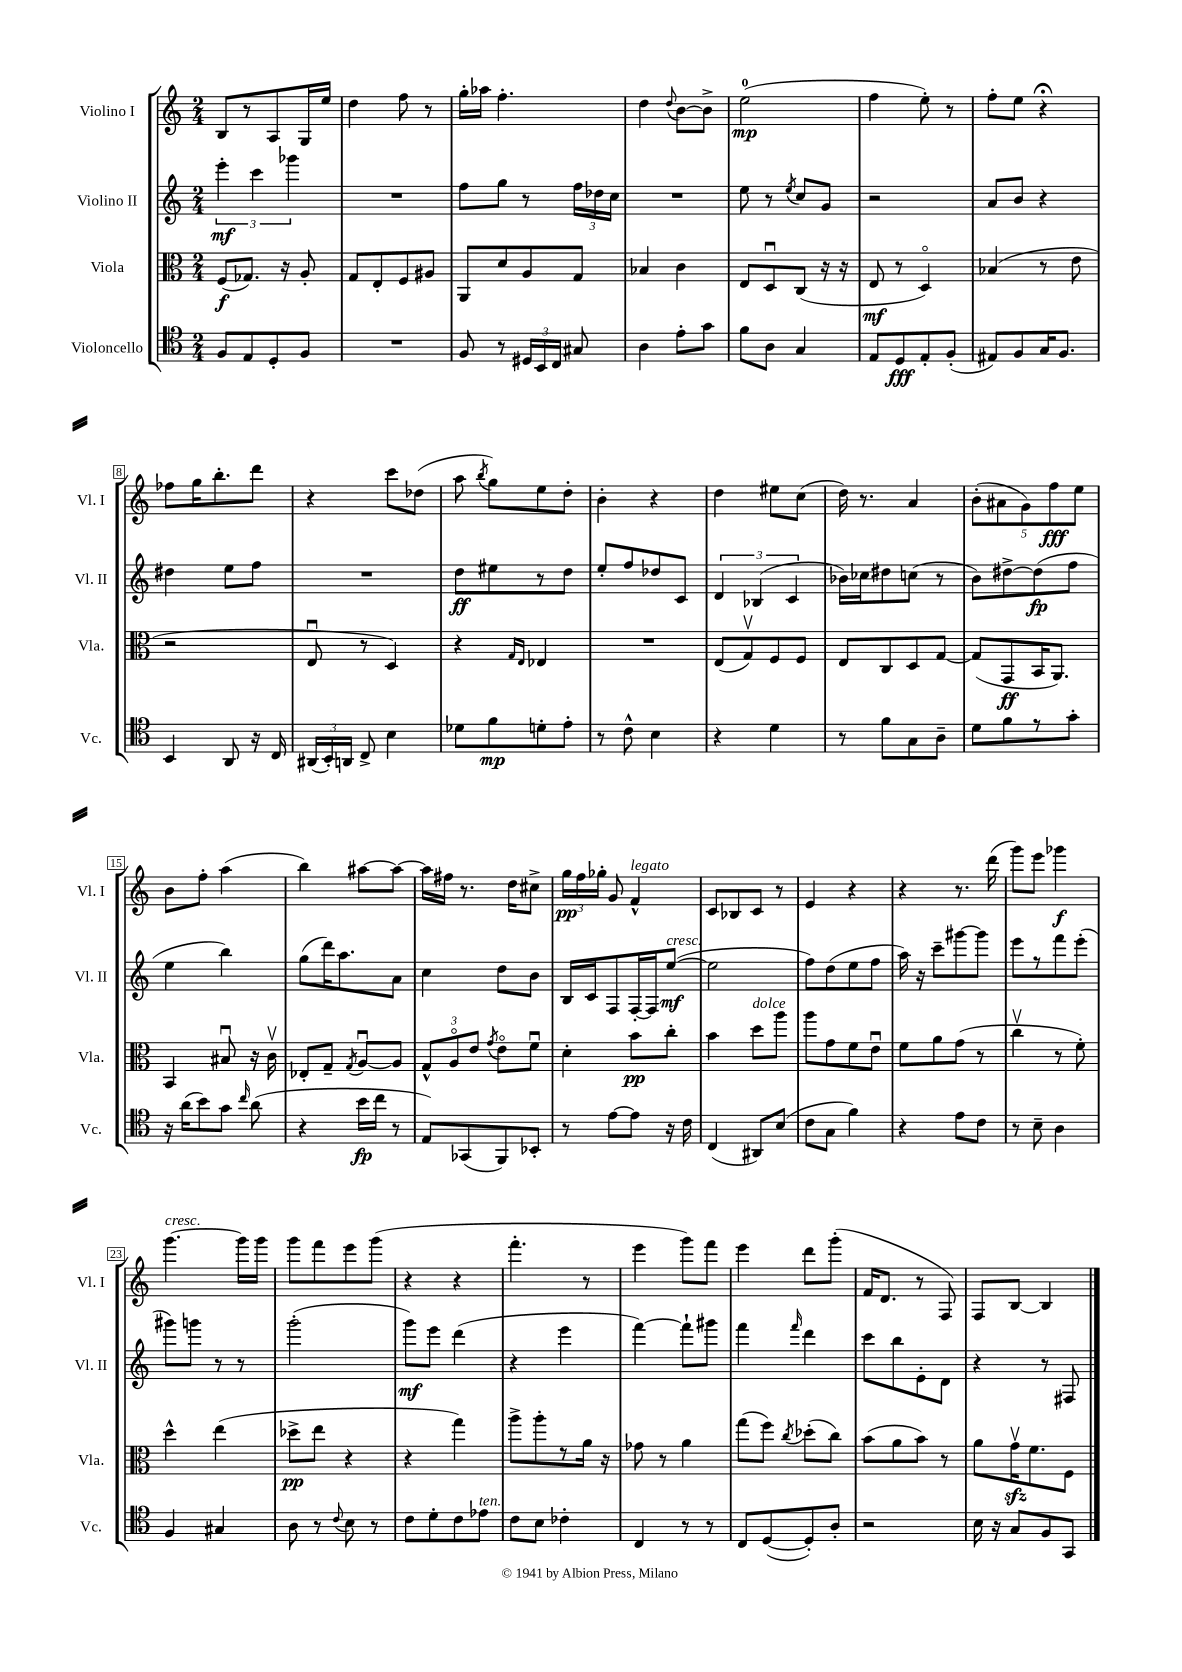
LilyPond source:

<<
\new StaffGroup <<
\new Staff = "s0" \with { instrumentName = "Violino I" shortInstrumentName = "Vl. I" } {
    \clef treble \key c \major \numericTimeSignature \time 2/4
    \autoBeamOff b8[ r8 a8 g16 e''16] |
    d''4 f''8 r8 |
    g''16[-. aes''16] f''4.-. |
    d''4 \appoggiatura { d''8 } b'8[~ b'8]-> |
    e''2-0\mp( |
    f''4 e''8-.) r8 |
    f''8[-. e''8] r4\fermata |
    fes''8[ g''16 b''8.-. d'''8] |
    r4 c'''8[ des''8]( |
    a''8 \acciaccatura { b''8 } g''8[) e''8 d''8]-. |
    b'4-. r4 |
    d''4 eis''8[ c''8]( |
    d''16) r8. a'4 |
    \tuplet 5/4 { b'8[-.( ais'8 g'8) f''8\fff e''8] } |
    b'8[ f''8]-. a''4( |
    b''4) ais''8[~ ais''8]~ |
    ais''16[ fis''16] r8. d''16[ cis''8]-> |
    \tuplet 3/2 { g''16[\pp f''16 ges''16]-. } g'8 f'4-^^\markup { \italic "legato" } |
    c'8[ bes8 c'8] r8 |
    e'4 r4 |
    r4 r8. d'''16( |
    g'''8[) e'''8] ges'''4\f |
    g'''4.~^\markup { \italic "cresc." } g'''16[ g'''16] |
    g'''8[ f'''8 e'''8 g'''8]( |
    r4 r4 |
    f'''4.-. r8 |
    e'''4 g'''8[) f'''8] |
    e'''4 d'''8[ g'''8]-.( |
    f'16[ d'8.] r8 f8) |
    f8[ b8]~ b4 \bar "|." |
}
\new Staff = "s1" \with { instrumentName = "Violino II" shortInstrumentName = "Vl. II" } {
    \clef treble \key c \major \numericTimeSignature \time 2/4
    \autoBeamOff \tuplet 3/2 { e'''4-.\mf c'''4 ges'''4 } |
    R2 |
    f''8[ g''8] r8 \tuplet 3/2 { f''16[ des''16 c''16] } |
    R2 |
    e''8 r8 \acciaccatura { e''8 } c''8[ g'8] |
    r2 |
    a'8[ b'8] r4 |
    dis''4 e''8[ f''8] |
    R2 |
    d''8[\ff eis''8 r8 d''8] |
    e''8[-. f''8 des''8 c'8] |
    \tuplet 3/2 { d'4 bes4( c'4 } |
    bes'16[) ces''16 dis''8 c''8]( r8 |
    b'8[) dis''8~-> dis''8\fp( f''8] |
    e''4 b''4) |
    g''8[( d'''16) a''8. a'8] |
    c''4 d''8[ b'8] |
    b16[ c'16 f8 f16~-. f16 e''8]~\mf^\markup { \italic "cresc." }( |
    e''2 |
    f''8[) d''8( e''8 f''8] |
    a''16) r16 c'''8[-- gis'''8~ gis'''8] |
    e'''8[ r8 f'''8 e'''8]-.( |
    gis'''8[) g'''8] r8 r8 |
    g'''2-.( |
    g'''8[\mf) e'''8] d'''4( |
    r4 e'''4 |
    f'''4~) f'''8[-! gis'''8] |
    f'''4 \grace { f'''16 } d'''4 |
    c'''8[ b''8 e'8-. d'8] |
    r4 r8 fis8 \bar "|." |
}
\new Staff = "s2" \with { instrumentName = "Viola" shortInstrumentName = "Vla." } {
    \clef alto \key c \major \numericTimeSignature \time 2/4
    \autoBeamOff f8[\f( ges8.]) r16 a8-. |
    g8[ e8-. f8 ais8] |
    a,8[ d'8 a8 g8] |
    bes4 c'4 |
    e8[ d8\downbow c8]( r16 r16 |
    e8\mf r8 d4\flageolet) |
    bes4( r8 e'8 |
    r2 |
    e8\downbow r8 d4) |
    r4 \grace { g16[ e16] } ees4 |
    R2 |
    e8[( g8\upbow) f8 f8] |
    e8[ c8 d8 g8]~ |
    g8[( g,8\ff b,16 a,8.]) |
    b,4 bis8\downbow r16 c'16\upbow |
    ees8[-. g8]-- \acciaccatura { g8 } a8[~\downbow a8] |
    \tuplet 3/2 { g8[-^ a8\flageolet e'8] } \acciaccatura { g'8 } e'8[\flageolet f'8]\downbow |
    d'4-. b'8[\pp c''8]-. |
    b'4 d''8[^\markup { \italic "dolce" } a''8] |
    a''8[ g'8 f'8 e'8]\downbow |
    f'8[ a'8 g'8]( r8 |
    c''4\upbow r8 f'8-.) |
    d''4-^ e''4( |
    des''8[->\pp e''8] r4 |
    r4 g''4) |
    a''8[-> a''8-. r8 a'16] r16 |
    ges'8 r8 a'4 |
    g''8[( f''8]) \acciaccatura { c''8 } des''8[-.( c''8]) |
    b'8[( a'8 b'8]) r8 |
    a'8[ g'16\upbow\sfz f'8. f8] \bar "|." |
}
\new Staff = "s3" \with { instrumentName = "Violoncello" shortInstrumentName = "Vc." } {
    \clef tenor \key c \major \numericTimeSignature \time 2/4
    \autoBeamOff f8[ e8 d8-. f8] |
    R2 |
    f8 r8 \tuplet 3/2 { dis16[ b,16 c16] } gis8 |
    a4 e'8[-. g'8] |
    f'8[ a8] g4 |
    e8[ d8\fff e8-. f8]-.( |
    eis8[) f8 g16 f8.] |
    b,4 a,8 r16 c16 |
    \tuplet 3/2 { ais,16[( b,16-.) a,16] } c8-> b4 |
    des'8[ f'8\mp d'8-. e'8]-. |
    r8 c'8-^ b4 |
    r4 d'4 |
    r8 f'8[ g8 a8]-- |
    d'8[ f'8 r8 g'8]-. |
    r16 a'16[( b'8) g'8] \grace { c''16 } a'8( |
    r4 b'16[\fp c''16] r8 |
    e8[) ges,8( f,8) bes,8]-. |
    r8 e'8[~ e'8] r16 c'16 |
    c4( ais,8[) b8]( |
    c'8[ g8] f'4) |
    r4 e'8[ c'8] |
    r8 b8-- a4 |
    f4 gis4 |
    a8 r8 \appoggiatura { c'8 } b8 r8 |
    c'8[ d'8-. c'8 ees'8]^\markup { \italic "ten." } |
    c'8[ b8] ces'4-. |
    c4 r8 r8 |
    c8[ d8~( d8-.) a8]-. |
    r2 |
    b16 r16 g8[ f8 g,8] \bar "|." |
}
>>
>>
\layout { \context { \Score \override BarNumber.stencil = #(make-stencil-boxer 0.1 0.3 ly:text-interface::print) } }
